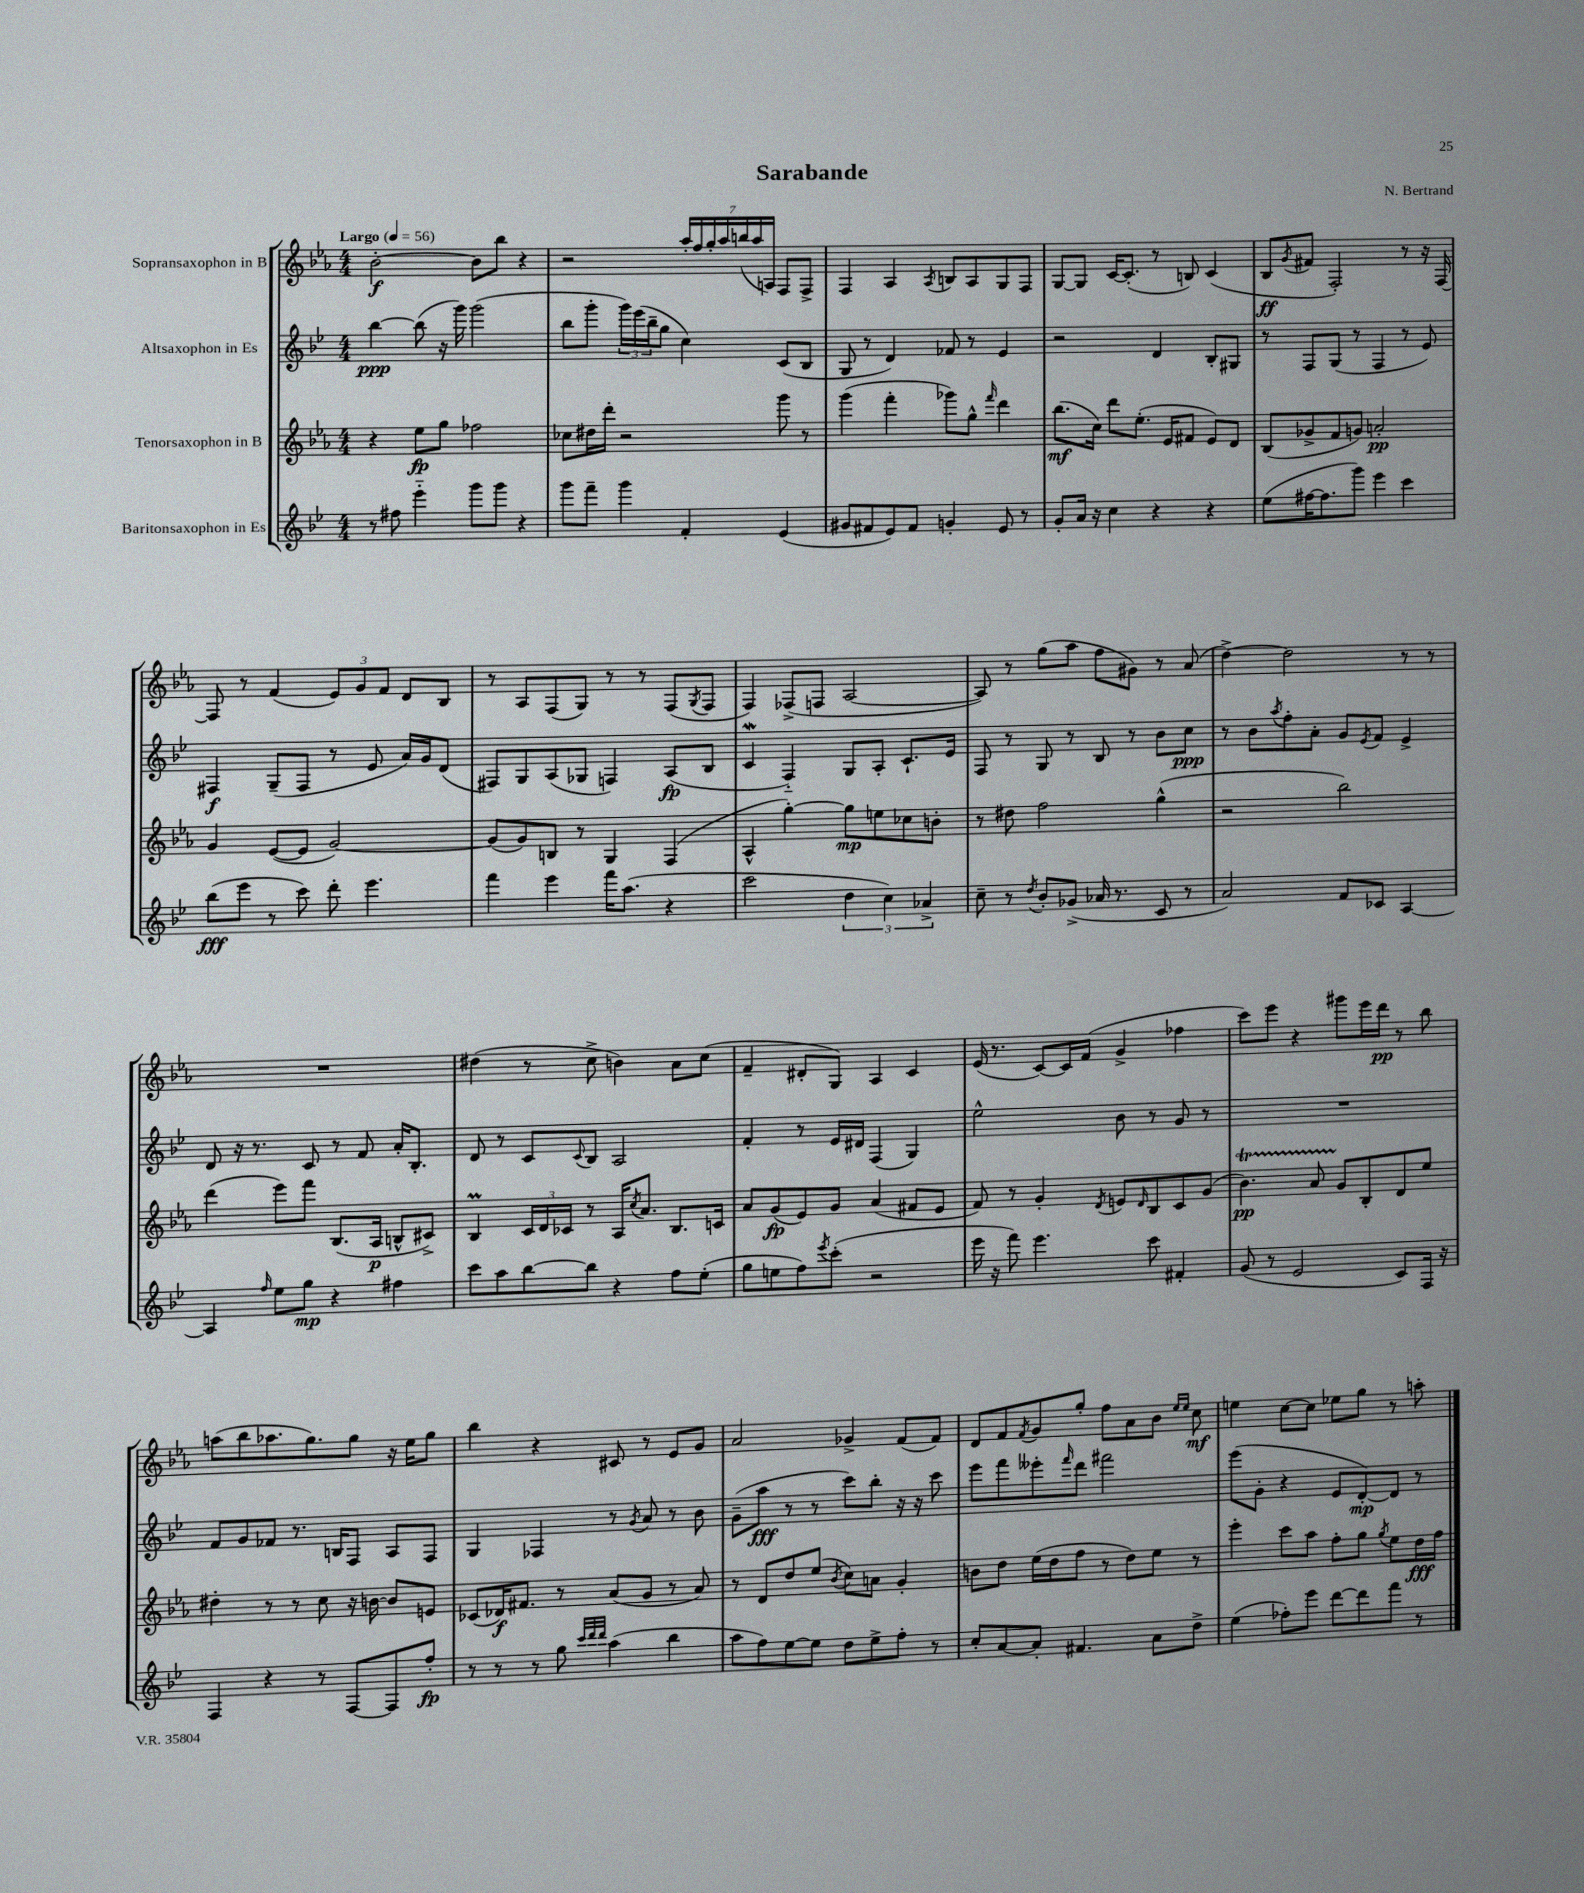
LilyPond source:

\header { title = "Sarabande" composer = "N. Bertrand" }
<<
\new StaffGroup <<
\new Staff = "s0" \with { instrumentName = "Sopransaxophon in B" } {
    \clef treble \key ees \major \numericTimeSignature \time 4/4 \tempo "Largo" 4 = 56
    bes'2~-.\f bes'8 bes''8 r4 |
    r2 \tuplet 7/4 { aes''16-. f''16 g''16-. aes''16 b''16( aes''16 a16) } f8 f8-> |
    f4 aes4 \acciaccatura { aes8 } b8 aes8 g8 f8 |
    g8~ g8 c'16~ c'8.-.( r8 b8) c'4( |
    bes8\ff \acciaccatura { g'8 } fis'8 f2-.) r8 r16 f16~ |
    f8 r8 f'4( \tuplet 3/2 { ees'8) g'8 f'8 } d'8 bes8 |
    r8 aes8 f8( g8) r8 r8 f8( \acciaccatura { g8 } f8 |
    f4) fes8->( f8 aes2~ |
    aes8) r8 g''8( aes''8 f''8 gis'8) r8 aes'8( |
    d''4~->) d''2 r8 r8 |
    R1 |
    dis''4( r8 c''8-> b'4) aes'8 c''8( |
    f'4-- dis'8-. g8) aes4 c'4 |
    ees'16( r8. c'8~) c'16 f'16( g'4-> fes''4 |
    c'''8) ees'''8 r4 gis'''8 ees'''16 d'''16\pp r8 bes''8 |
    a''8( bes''8 aes''8. g''8.) g''8 r16 ees''16 g''8 |
    bes''4 r4 cis'8 r8 ees'8 g'8 |
    aes'2 ges'4-> f'8( f'8) |
    d'8 f'8 \acciaccatura { f'8 } g'8 g''8-. f''8 aes'8 bes'8 \grace { ees''16 ees''16 } c''8\mf |
    e''4 c''8~ c''8 ees''8 g''8 r8 a''8-. \bar "|." |
}
\new Staff = "s1" \with { instrumentName = "Altsaxophon in Es" } {
    \clef treble \key bes \major \numericTimeSignature \time 4/4
    bes''4~\ppp bes''8( r16 g'''16) g'''2( |
    bes''8 g'''8-. \tuplet 3/2 { g'''16) ees'''16( bes''16-- } g''8 c''4) c'8( bes8 |
    g8 r8 d'4) fes'8 r8 ees'4 |
    r2 d'4 bes8-. gis8 |
    r8 f8 g8( r8 f4 r8 ees'8) |
    fis4\f g8--( fis8 r8 ees'8 a'16) g'16 d'8( |
    fis8) g8 a8( ges8 f4) a8\fp( bes8 |
    c'4\mordent f4-_) g8 a8-. c'8.-! ees'16 |
    f8 r8 g8 r8 bes8 r8 bes'8 c''8\ppp |
    r8 bes'8 \acciaccatura { a''8 } f''8-. a'8-. g'8 \acciaccatura { ees'8 } f'8 ees'4-> |
    d'8 r16 r8. c'8 r8 f'8 a'16-. bes8.-. |
    d'8 r8 c'8 \appoggiatura { c'8 } bes8 a2 |
    f'4-. r8 ees'16 dis'16 f4( g4) |
    ees''2-^ bes'8 r8 g'8 r8 |
    R1 |
    f'8 g'8 fes'8 r8. b16 f8 a8 f8 |
    g4 fes4 r8 \acciaccatura { g'8 } a'8 r8 bes'8 |
    g'8--( a''8\fff r8 r8 c'''8) bes''8-. r16 r16 c'''8 |
    ees'''8 f'''8 eeses'''8-. \grace { f'''16 } d'''8 fis'''2 |
    ees'''8( g'8-. r4 ees'8 d'8~-.\mp) d'8 r8 \bar "|." |
}
\new Staff = "s2" \with { instrumentName = "Tenorsaxophon in B" } {
    \clef treble \key ees \major \numericTimeSignature \time 4/4
    r4 ees''8\fp g''8 fes''2 |
    ces''8 dis''16 d'''16-. r2 g'''8 r8 |
    g'''4( f'''4-. ges'''8) g''8-^ \grace { f'''16 } d'''4 |
    bes''8.\mf( c''16) d'''8 ees''8.-.( ees'16 fis'8 ees'8) d'8 |
    bes8( ges'8-> f'8 g'8) a'2-.\pp |
    g'4 ees'8~( ees'8 g'2~) |
    g'8( g'8) b8 r8 g4 f4( |
    aes4-^ g''4~-.) g''8\mp e''8 ces''8 b'8-. |
    r8 dis''8 f''2 g''4-^( |
    r2 bes''2) |
    d'''4( ees'''8) f'''8 bes8.( aes16\p b8-^ cis'8->) |
    bes4\prall \tuplet 3/2 { c'16 d'16 ces'16 } r8 aes16 \acciaccatura { c''8 } aes'8. bes8. c'16 |
    aes'8 g'8\fp( ees'8) g'8 aes'4( fis'8 ees'8 |
    f'8) r8 g'4-. \acciaccatura { d'8 } e'8 \grace { d'16 } bes8 c'8 g'8( |
    bes'4.\startTrillSpan\pp) aes'8 g'8\stopTrillSpan bes8-. d'8 ees''8 |
    dis''4-. r8 r8 c''8 r16 b'16~ b'8 e'8 |
    ces'8( des'16\f) fis'8. r8 aes'8( g'8 r8 aes'8) |
    r8 d'8 d''8 ees''8( \acciaccatura { bes'8 } c''8) a'8 g'4-. |
    b'8 d''8 ees''16( d''16 f''8 r8 d''8) ees''8 r8 |
    ees'''4-. c'''8 aes''8 f''8-. g''8 \acciaccatura { g''8 } ees''8 d''16\fff f''16 \bar "|." |
}
\new Staff = "s3" \with { instrumentName = "Baritonsaxophon in Es" } {
    \clef treble \key bes \major \numericTimeSignature \time 4/4
    r8 fis''8 ees'''4-_ g'''8 g'''8 r4 |
    g'''8 f'''8-- g'''4 f'4-. ees'4( |
    gis'8 fis'8 ees'8) fis'8 g'4-. ees'8 r8 |
    g'8-. a'16 r16 c''4 r4 r4 |
    ees''8( fis''16~ fis''8. g'''8) ees'''4 c'''4 |
    bes''8\fff( ees'''8 r8 c'''8) d'''8-. ees'''4. |
    f'''4 ees'''4 f'''16 a''8.( r4 |
    c'''2 \tuplet 3/2 { d''4 c''4) aes'4-> } |
    c''8-- r8 \acciaccatura { d''8 } bes'8-. ges'8->( aes'16 r8. c'8 r8 |
    a'2) f'8 ces'8 a4~ |
    a4 \grace { f''16 } ees''8 g''8\mp r4 fis''4 |
    c'''8 a''8 bes''8~ bes''8 r4 f''8 ees''8-.( |
    g''8 e''8 f''8) \acciaccatura { ees'''8 } c'''8-.( r2 |
    ees'''16 r16 f'''8) ees'''4. c'''8 fis'4-. |
    g'8( r8 ees'2 c'8) f16 r16 |
    f4 r4 r8 f8~ f8 f''8-.\fp |
    r8 r8 r8 g''8 \grace { c'''32 d'''32 d'''32 } a''4( bes''4 |
    a''8 f''8) ees''8~ ees''8 d''8 ees''8-> f''8-. r8 |
    c''8-. a'8~ a'8-. fis'4. a'8 d''8-> |
    ees''4( fes''8-.) ees'''8 d'''8~ d'''8 f'''8 r8 \bar "|." |
}
>>
>>
\layout { \context { \Score \remove "Bar_number_engraver" } }
